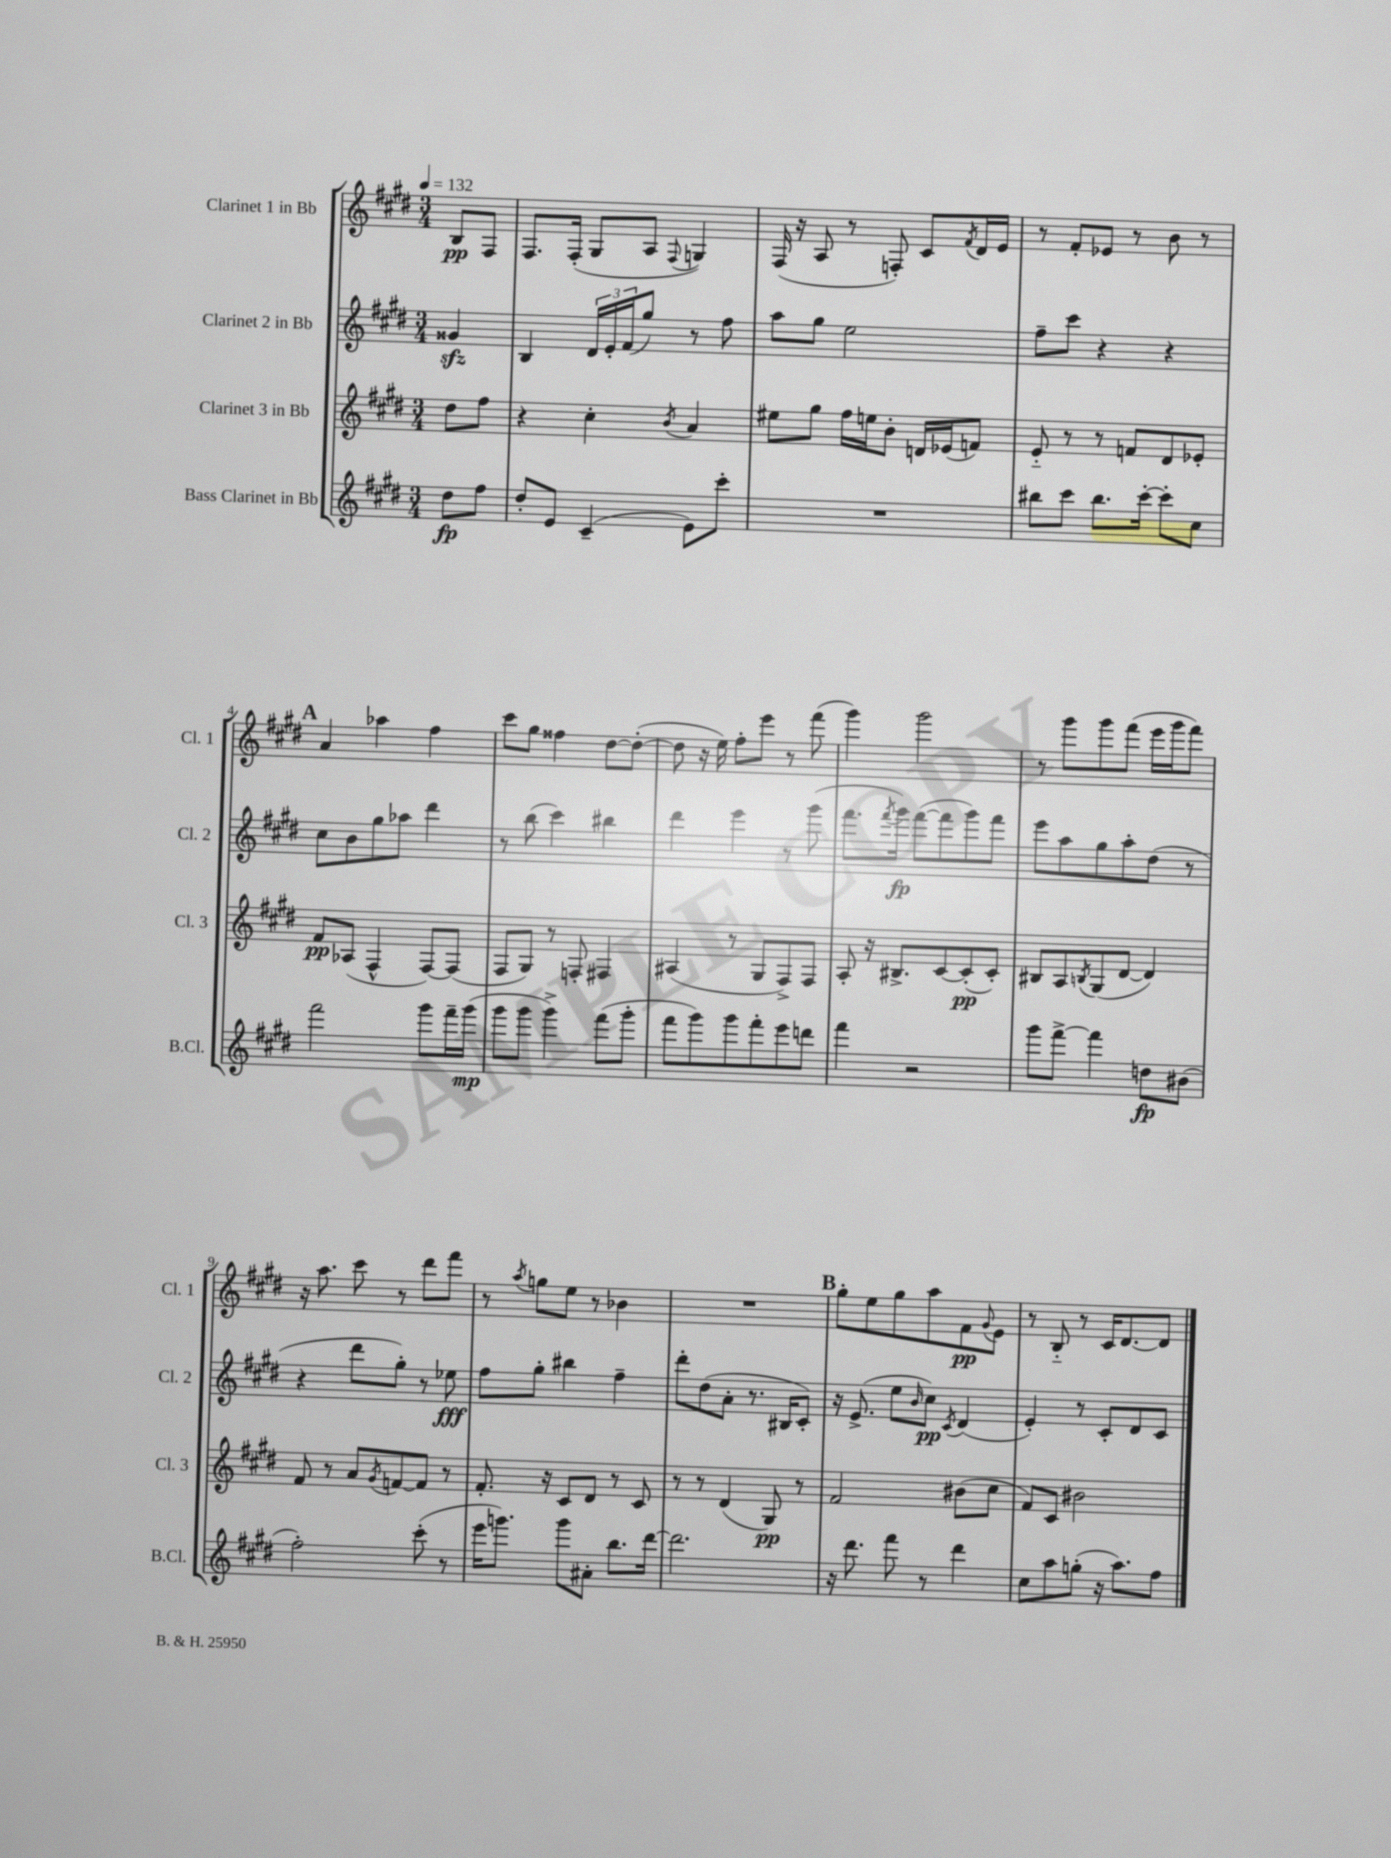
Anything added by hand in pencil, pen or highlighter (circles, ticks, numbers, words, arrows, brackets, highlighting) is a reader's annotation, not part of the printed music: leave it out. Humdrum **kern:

**kern	**dynam	**kern	**dynam	**kern	**dynam	**kern	**dynam
*part4	*part4	*part3	*part3	*part2	*part2	*part1	*part1
*staff4	*staff4	*staff3	*staff3	*staff2	*staff2	*staff1	*staff1
*I"Bass Clarinet in Bb	*	*I"Clarinet 3 in Bb	*	*I"Clarinet 2 in Bb	*	*I"Clarinet 1 in Bb	*
*I'B.Cl.	*	*I'Cl. 3	*	*I'Cl. 2	*	*I'Cl. 1	*
*clefG2	*	*clefG2	*	*clefG2	*	*clefG2	*
*k[f#c#g#d#]	*	*k[f#c#g#d#]	*	*k[f#c#g#d#]	*	*k[f#c#g#d#]	*
*M3/4	*	*M3/4	*	*M3/4	*	*M3/4	*
*MM132	*	*MM132	*	*MM132	*	*MM132	*
=	=	=	=	=	=	=	=
8dd#\L	fp	8dd#\L	.	4g##Xzz/	.	8B/L	pp
8ff#\J	.	8ff#\J	.	.	.	8F#/J	.
=1	=1	=1	=1	=1	=1	=1	=1
8dd#'/L	.	4r	.	4B/	.	8.F#/L	.
8e/J	.	.	.	.	.	.	.
.	.	.	.	.	.	(16F#'/Jk	.
(4c#~/	.	4cc#'\	.	24d#/LL	.	8G#/L	.
.	.	.	.	24e'/	.	.	.
.	.	.	.	(24f#/J	.	.	.
.	.	.	.	8gg#/J)	.	8A/J	.
.	.	8qb/	.	.	.	8qqF#/	.
8e\L)	.	4a/	.	8r	.	4Gn/)	.
8ccc#'\J	.	.	.	8ff#\	.	.	.
=2	=2	=2	=2	=2	=2	=2	=2
2.r	.	8ee#X\L	.	8aa\L	.	(16F#/	.
.	.	.	.	.	.	16r	.
.	.	8gg#\J	.	8gg#\J	.	8A/	.
.	.	16ff#\LL	.	2ee\	.	8r	.
.	.	16een\J	.	.	.	.	.
.	.	8b'\J	.	.	.	8Fn'/)	.
.	.	16dn/LL	.	.	.	8c#/L	.
.	.	(16e-X/J	.	.	.	.	.
.	.	.	.	.	.	8qf#/	.
.	.	8fn/J)	.	.	.	16d#/L	.
.	.	.	.	.	.	16e/JJ	.
=3	=3	=3	=3	=3	=3	=3	=3
8bb#X\L	.	8e/	.	8ff#~\L	.	8r	.
8ccc#\J	.	8r	.	8ccc#\J	.	8f#'/L	.
8.bb#\L	.	8r	.	4r	.	8e-X/J	.
.	.	8fn/L	.	.	.	8r	.
[16ccc#'\Jk	.	.	.	.	.	.	.
8ccc#'\L]	.	8d#/	.	4r	.	8b\	.
8cc#\J	.	8e-X'/J	.	.	.	8r	.
!!LO:LB:g=z
!!LO:REH:place=s1:t=A
=4	=4	=4	=4	=4	=4	=4	=4
2fff#\	.	8f#/L	pp	8cc#\L	.	4a/	.
.	.	(8A-X/J	.	8b\	.	.	.
.	.	4F#^^/	.	8gg#\	.	4aa-X\	.
.	.	.	.	8aa-X\J	.	.	.
8ggg#\L	.	[8F#/L)	.	4ddd#\	.	4ff#\	.
16fff#~\L	.	(8F#/J]	.	.	.	.	.
(16ggg#\JJ	mp	.	.	.	.	.	.
=5	=5	=5	=5	=5	=5	=5	=5
8ggg#\L	.	8F#/L	.	8r	.	8ccc#\L	.
8ggg#\J	.	8G#/J)	.	(8bb\	.	8gg#\J	.
4ggg#^\)	.	8r	.	4ccc#\)	.	4ff##X\	.
.	.	8Fn'/	.	.	.	.	.
(8fff#\L	.	4F#X/	.	4bb#X\	.	[8dd#\L	.
8ggg#'\J	.	.	.	.	.	(8dd#'\J_	.
=6	=6	=6	=6	=6	=6	=6	=6
8fff#\L	.	(4A#X/	.	4ddd#\	.	8dd#\]	.
8ggg#\)	.	.	.	.	.	16r	.
.	.	.	.	.	.	16ee\)	.
8ggg#\	.	8r	.	4eee\	.	8ff#'\L	.
8fff#'\	.	8G#/L	.	.	.	8eee\J	.
8eee\	.	8F#^/)	.	8r	.	8r	.
8dddn\J	.	8F#/J	.	(8ggg#\	.	(8fff#\	.
=7	=7	=7	=7	=7	=7	=7	=7
4fff#\	.	8A'/	.	8.fff#\L	.	4ggg#\)	.
.	.	16r	.	.	.	.	.
.	.	.	.	8qfff#/	.	.	.
.	.	8.B#X^/L	.	16ggg#\Jk)	fp	.	.
2r	.	.	.	([8fff#\L	.	2ggg#\	.
.	.	[8c#/	.	8fff#\]	.	.	.
.	.	(8c#'/]	pp	8ggg#\)	.	.	.
.	.	8c#'/J)	.	8fff#\J	.	.	.
=8	=8	=8	=8	=8	=8	=8	=8
8ggg#\L	.	8B#X/L	.	8eee\L	.	8r	.
[8fff#^\J	.	8A/	.	8aa\	.	8ggg#\L	.
.	.	8qBn/	.	.	.	.	.
4fff#\]	.	(8G#/	.	8gg#\	.	8ggg#\	.
.	.	[8d#/J	.	8aa'\	.	(8fff#\J	.
8ddn\L	fp	4d#/])	.	(8dd#\J	.	16eee\LL	.
.	.	.	.	.	.	16ggg#\J	.
(8b#X\J	.	.	.	8r	.	8fff#\J)	.
!!LO:LB:g=z
=9	=9	=9	=9	=9	=9	=9	=9
2ff#'\)	.	8f#/	.	4r	.	16r	.
.	.	.	.	.	.	8.aa\	.
.	.	8r	.	.	.	.	.
.	.	8a/L	.	8ddd#\L	.	8ccc#\	.
.	.	8qg#/	.	.	.	.	.
.	.	[8fn/	.	8gg#'\J)	.	8r	.
(8ccc#'\	.	8f/J]	.	8r	.	8ddd#\L	.
8r	.	8r	.	8ee-X\	fff	8fff#\J	.
=10	=10	=10	=10	=10	=10	=10	=10
16eee\KL	.	8.f#'/	.	8ff#\L	.	8r	.
8.gggn\J)	.	.	.	.	.	.	.
.	.	.	.	.	.	8qaa/	.
.	.	.	.	8gg#'\J	.	8ggn\L	.
.	.	16r	.	.	.	.	.
8ggg\L	.	8c#/L	.	4bb#X\	.	8ee\J	.
8a#X'\J	.	8d#/J	.	.	.	8r	.
8.bb\L	.	8r	.	4ff#~\	.	4b-X\	.
.	.	8c#/	.	.	.	.	.
[16ddd#\Jk	.	.	.	.	.	.	.
=11	=11	=11	=11	=11	=11	=11	=11
2.ddd#\]	.	8r	.	8ddd#'\L	.	2.r	.
.	.	8r	.	(8dd#\	.	.	.
.	.	(4d#/	.	8a'\J	.	.	.
.	.	.	.	8.r	.	.	.
.	.	8G#/)	pp	.	.	.	.
.	.	.	.	16B#X/KL	.	.	.
.	.	8r	.	8c#'/J)	.	.	.
!!LO:REH:place=s1:t=B
=12	=12	=12	=12	=12	=12	=12	=12
16r	.	2f#/	.	16r	.	8gg#'\L	.
8.ddd#\	.	.	.	(8.e^/	.	.	.
.	.	.	.	.	.	8ee\	.
8fff#\	.	.	.	8ee\L	.	8gg#\	.
.	.	.	.	16qqb/	.	.	.
8r	.	.	.	8cc#\J)	pp	8aa\	.
.	.	.	.	8qc#/	.	.	.
4ddd#\	.	(8b#X\L	.	(4d#/	.	8f#\	pp
.	.	.	.	.	.	8qqg#/	.
.	.	8cc#\J	.	.	.	8e\J	.
=13	=13	=13	=13	=13	=13	=13	=13
8cc#\L	.	8f#/L)	.	4e'/)	.	8r	.
8aa\	.	8c#/J	.	.	.	8B/	.
(8ggn'\J	.	2b#X\	.	8r	.	8r	.
16r	.	.	.	8c#'/L	.	16c#/KL	.
8.aa\L)	.	.	.	.	.	[8.d#/	.
.	.	.	.	8d#/	.	.	.
8ff#\J	.	.	.	8c#/J	.	8d#/J]	.
==	==	==	==	==	==	==	==
*-	*-	*-	*-	*-	*-	*-	*-
